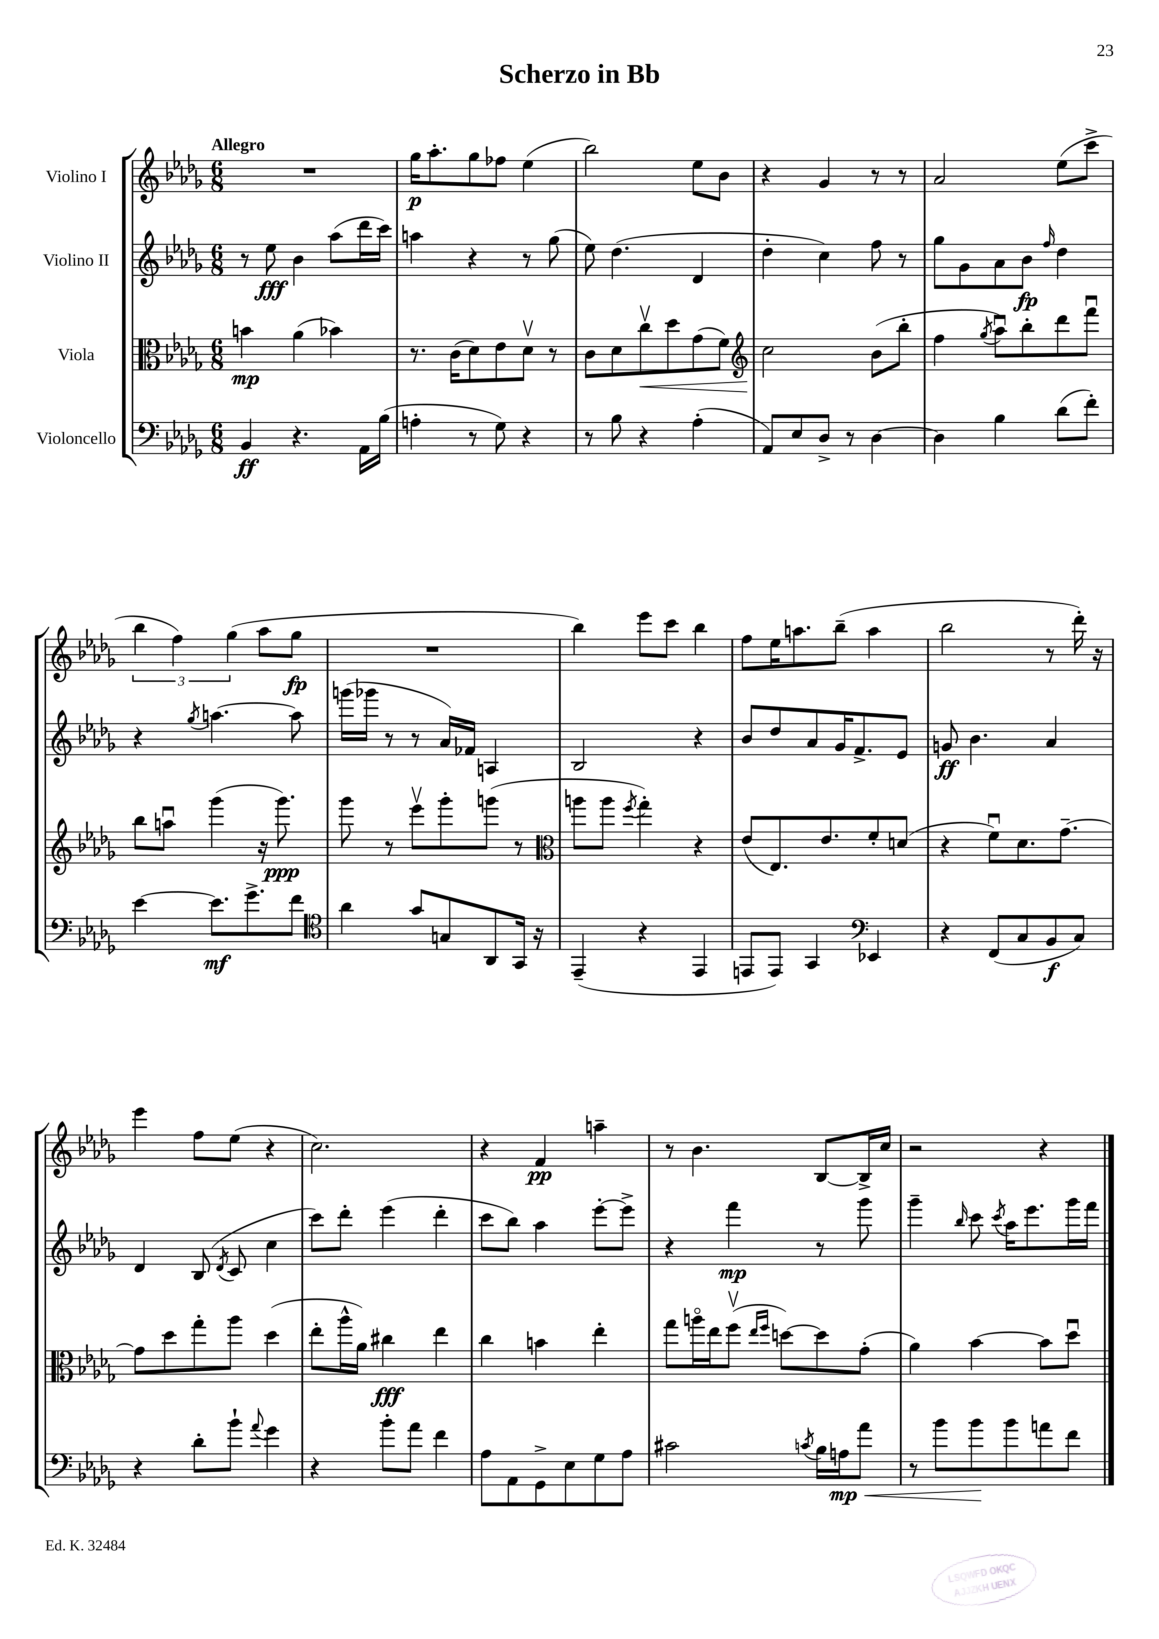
\header { title = "Scherzo in Bb" }
<<
\new StaffGroup <<
\new Staff = "s0" \with { instrumentName = "Violino I" } {
    \clef treble \key des \major \numericTimeSignature \time 6/8 \tempo "Allegro"
    \autoBeamOff R2. |
    ges''16[\p aes''8.-. ges''8 fes''8] ees''4( |
    bes''2) ees''8[ bes'8] |
    r4 ges'4 r8 r8 |
    aes'2 ees''8[( c'''8]-> |
    \tuplet 3/2 { bes''4 f''4) ges''4( } aes''8[ ges''8]\fp |
    R2. |
    bes''4) ees'''8[ c'''8] bes''4 |
    f''8[ ees''16 a''8. bes''8]--( a''4 |
    bes''2 r8 des'''16-.) r16 |
    ees'''4 f''8[ ees''8]( r4 |
    c''2.) |
    r4 f'4\pp a''4-- |
    r8 bes'4. bes8[~ bes16-> c''16] |
    r2 r4 \bar "|." |
}
\new Staff = "s1" \with { instrumentName = "Violino II" } {
    \clef treble \key des \major \numericTimeSignature \time 6/8
    \autoBeamOff r8 ees''8\fff bes'4 aes''8[( des'''16 c'''16]) |
    a''4 r4 r8 ges''8( |
    ees''8) des''4.( des'4 |
    des''4-. c''4) f''8 r8 |
    ges''8[ ges'8 aes'8 bes'8]\fp \grace { f''16 } des''4 |
    r4 \acciaccatura { ges''8 } a''4.~ a''8 |
    g'''16[( ges'''16] r8 r8 aes'16[) fes'16] a4 |
    bes2 r4 |
    bes'8[ des''8 aes'8 ges'16 f'8.-> ees'8] |
    g'8\ff bes'4. aes'4 |
    des'4 bes8( \acciaccatura { des'8 } c'8 c''4 |
    c'''8[) des'''8]-. ees'''4( des'''4-. |
    c'''8[ bes''8]) aes''4 ees'''8[~-. ees'''8]-> |
    r4 f'''4\mp r8 ges'''8 |
    ges'''4-- \grace { bes''16 } c'''8 \acciaccatura { c'''8 } aes''16[ ees'''8. ges'''16 f'''16] \bar "|." |
}
\new Staff = "s2" \with { instrumentName = "Viola" } {
    \clef alto \key des \major \numericTimeSignature \time 6/8
    \autoBeamOff b'4\mp aes'4( bes'4) |
    r8. c'16[( des'8) ees'8 des'8]\upbow r8 |
    c'8[ des'8 c''8\upbow\< des''8 ges'8( f'8]) |
    \clef treble c''2\! bes'8[( bes''8]-. |
    f''4 \acciaccatura { ges''8 } aes''8[\downbow) bes''8-. des'''8 f'''8]\downbow |
    bes''8[ a''8]\downbow ges'''4( r16 ges'''8.\ppp) |
    ges'''8 r8 ees'''8[\upbow ges'''8-. g'''8]( r8 |
    \clef alto a''8[ a''8] \acciaccatura { f''8 } ges''4-.) r4 |
    ees'8[( ees8.) ees'8. f'8-. d'8]( |
    r4 f'8[\downbow) des'8. ges'8.]~-- |
    ges'8[ des''8 ges''8-. aes''8] des''4( |
    ees''8[-. aes''16-^ aes'16]) cis''4\fff ees''4 |
    c''4 b'4 ees''4-. |
    ges''8[ a''16\flageolet ees''16 f''8]\upbow( \grace { ees''16[ f''16] } d''8[~) d''8 ges'8]-.( |
    aes'4) bes'4~ bes'8[ des''8]\downbow \bar "|." |
}
\new Staff = "s3" \with { instrumentName = "Violoncello" } {
    \clef bass \key des \major \numericTimeSignature \time 6/8
    \autoBeamOff bes,4\ff r4. aes,16[ bes16]( |
    a4-. r8 ges8) r4 |
    r8 bes8 r4 aes4-.( |
    aes,8[) ees8 des8]-> r8 des4~ |
    des4 bes4 des'8[( f'8]-.) |
    ees'4~ ees'8.[\mf ges'8.-> f'8] |
    \clef tenor aes'4 ges'8[ g8 aes,8 ges,16] r16 |
    ees,4--( r4 ees,4 |
    e,8[ e,8]) ges,4 \clef bass ees,4 |
    r4 f,8[( c8 bes,8\f c8]) |
    r4 des'8[-. bes'8]-! \appoggiatura { aes'8 } ges'4 |
    r4 bes'8[-. aes'8] f'4 |
    aes8[ aes,8 ges,8-> ees8 ges8 aes8] |
    cis'2 \acciaccatura { c'8 } bes16[ a16\mp\< aes'8] |
    r8 bes'8[ bes'8\! bes'8 a'8 f'8] \bar "|." |
}
>>
>>
\layout { \context { \Score \remove "Bar_number_engraver" } }
